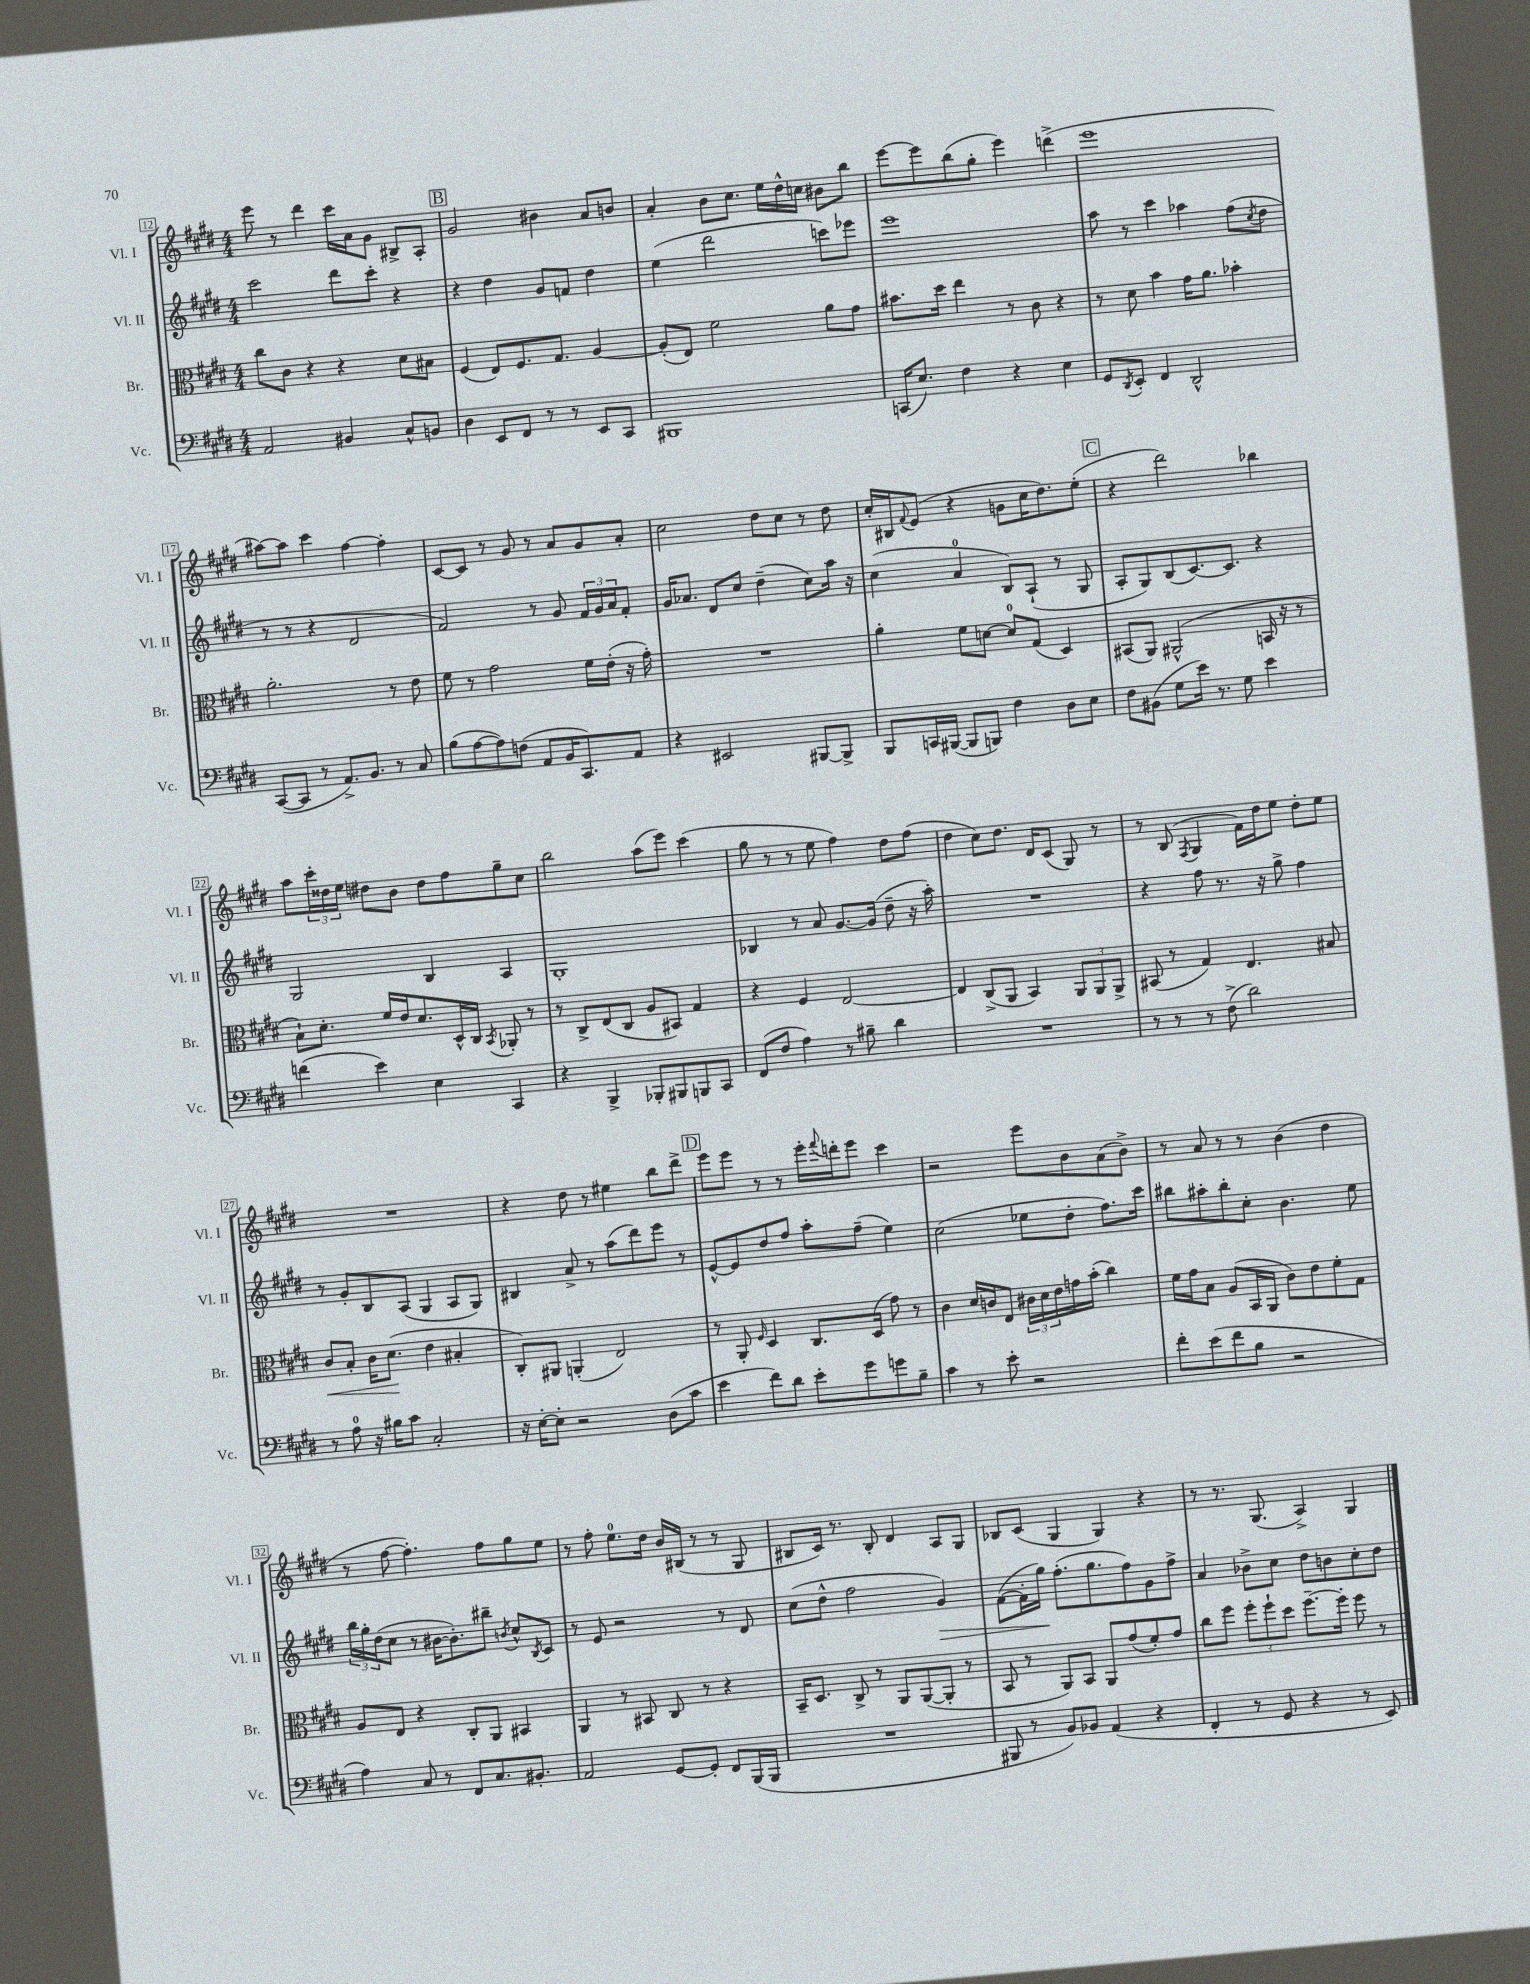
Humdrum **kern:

**kern	**kern	**dynam	**kern	**dynam	**kern
*part4	*part3	*part3	*part2	*part2	*part1
*staff4	*staff3	*staff3	*staff2	*staff2	*staff1
*I"Vc.	*I"Br.	*	*I"Vl. II	*	*I"Vl. I
*I'Vc.	*I'Br.	*	*I'Vl. II	*	*I'Vl. I
*clefF4	*clefC3	*	*clefG2	*	*clefG2
*k[f#c#g#d#]	*k[f#c#g#d#]	*	*k[f#c#g#d#]	*	*k[f#c#g#d#]
*M4/4	*M4/4	*	*M4/4	*	*M4/4
=12	=12	=12	=12	=12	=12
2AA/	8cc#\L	.	2ccc#\	.	8eee\
.	8c#\J	.	.	.	8r
.	4r	.	.	.	4ddd#\
4BB#X/	4r	.	8ddd#\L	.	16ccc#\LL
.	.	.	.	.	16a\J
.	.	.	8ccc#'\J	.	8g#\J
8C#^^/L	8d#\L	.	4r	.	8B#X^/L
8BBn/J	8B#X\J	.	.	.	8A'/J
!!LO:REH:place=s1:t=B
=13	=13	=13	=13	=13	=13
4D#\	(4F#/	.	4r	.	2g#/
8EE/L	8E/L)	.	4dd#\	.	.
8FF#/J	8.F#/	.	.	.	.
8r	.	.	8g#/L	.	4b#X\
.	8.G#/J	.	.	.	.
8r	.	.	8fn/J	.	.
8EE/L	[4A/	.	4dd#\	.	8a/L
8CC#/J	.	.	.	.	8bn/J
=14	=14	=14	=14	=14	=14
1BBB#X	(8A'/L]	.	(4ee\	.	4a'/
.	8E/J)	.	.	.	.
.	2f#\	.	2ddd#\	.	8b\L
.	.	.	.	.	8.cc#\J
.	.	.	.	.	16ee\LL
.	.	.	.	.	16dd#^^\
.	.	.	.	.	16ccn\JJ
.	8a\L	.	8cccn\L)	.	8b#X\L
.	8g#\J	.	8eee-X\J	.	8bb\J
=15	=15	=15	=15	=15	=15
(16CCn/KL	8.b#X\L	.	1eee	.	[8eee\L
8.E/J)	.	.	.	.	.
.	.	.	.	.	8eee\]
.	16dd#\Jk	.	.	.	.
4F#\	4ee\	.	.	.	(8bb\
.	.	.	.	.	8gg#'\J
4r	8r	.	.	.	4eee\)
.	8c#\	.	.	.	.
4E\	4r	.	.	.	(4dddn^\
=16	=16	=16	=16	=16	=16
8GG#/L	8r	.	8aa\	.	1eee
8qDD#/	.	.	.	.	.
8EE'/J	8d#\	.	8r	.	.
4FF#/	4b\	.	4ccc#\	.	.
2DD#^^/	16g#\KL	.	4aa-X\	.	.
.	8.a\J	.	.	.	.
.	4b-X'\	.	(8ff#\L	.	.
.	.	.	8qcc#/	.	.
.	.	.	8dd#\J	.	.
!!LO:LB:g=z
=17	=17	=17	=17	=17	=17
([8CC#/L	2.a'\	.	8r	.	[8aa#X\L)
8CC#/J]	.	.	8r	.	8aa#\J]
8r	.	.	4r	.	4ccc#\
8.AA^/L)	.	.	.	.	.
.	.	.	2d#/	.	[4ff#\
8.BB/J	.	.	.	.	.
8r	8r	.	.	.	4ff#'\]
8C#/	8e\	.	.	.	.
=18	=18	=18	=18	=18	=18
(8B\L	8f#\	.	2f#/)	.	[8c#/L
[8A\	8r	.	.	.	8c#/J]
8A\])	2g#\	.	.	.	8r
(8Fn\J	.	.	.	.	8g#/
8AA/L	.	.	8r	.	8r
16BB/K	.	.	8g#/	.	8a/L
8.CC#/)	.	.	.	.	.
.	16f#\LL	.	24f#/LL	.	8g#/
.	.	.	24g#/	.	.
.	(16e'\JJ	.	.	.	.
.	.	.	24a/J	.	.
8AA/J	16r	.	8f#'/J	.	8a'/J
.	16g#'\)	.	.	.	.
=19	=19	=19	=19	=19	=19
4r	1r	.	16g#/KL	.	2cc#\
.	.	.	8.a-X/J	.	.
2EE#X/	.	.	8d#/L	.	.
.	.	.	8cc#/J	.	.
.	.	.	(4dd#~\	.	8dd#\L
.	.	.	.	.	8cc#\J
[8BBB#X/L	.	.	8cc#\L)	.	8r
8BBB#^/J]	.	.	16aa\Jk	.	8dd#\
.	.	.	16r	.	.
=20	=20	=20	=20	=20	=20
8BBB/L	4a'\	.	(4cc#\	.	16cc#'/LL
.	.	.	.	.	16B#X/J
.	.	.	.	.	8qqf#/
16CCn/L	.	.	.	.	(8e/J
([16BBB#X/JJ	.	.	.	.	.
8BBB#/L]	8f#\L	.	4a/	.	4r
8BBBn/J)	[8dn\J	.	.	.	.
4F#\	8d/L]	.	8B/L)	.	8gn\L
.	(8G#/J	.	(8A`/J	.	16cc#\K
.	.	.	.	.	8.dd#\)
8D#\L	4D#/)	.	8r	.	.
8E\J	.	.	8G#/	.	(8ee'\J
!!LO:REH:place=s1:t=C
=21	=21	=21	=21	=21	=21
8F#\L	(8BB#X/L	.	8A'/L	.	4r
(8BB#X\J	8AA/J)	.	8G#/)	.	.
8G#\L	(2AA#X^^/	.	(8B/	.	2ddd#\)
16e\Jk)	.	.	[8.c#/)	.	.
8.r	.	.	.	.	.
.	.	.	8.c#/J]	.	.
8G#\	.	.	.	.	.
4e\	16BBn/	.	4r	.	4bb-X\
.	16r	.	.	.	.
.	8r	.	.	.	.
!!LO:LB:g=z
=22	=22	=22	=22	=22	=22
(4fn\	8B`\L)	.	2G#/	.	8aa\L
.	8.d#'\J	.	.	.	24ccc#'\L
.	.	.	.	.	24dd##X\
.	.	.	.	.	24ee\JJ
4e\)	.	.	.	.	8dd#X\L
.	16f#/LL	.	.	.	.
.	16e/J	.	.	.	8b\J
.	8.d#/	.	.	.	.
4E\	.	.	4B/	.	8dd#\L
.	16D#^^/L	.	.	.	8ff#\
.	16C#/JJ	.	.	.	.
.	8qBB/	.	.	.	.
4CC#/	8AA-X'/	.	4A/	.	8gg#~\
.	8r	.	.	.	8cc#\J
=23	=23	=23	=23	=23	=23
4r	8r	.	1G#'	.	2bb\
.	8C#^/L	.	.	.	.
4BBB^/	(8E/	.	.	.	.
.	8C#/J	.	.	.	.
8BBB-X'/L	8A/L	.	.	.	(8aa\L
8BBB#X/	8BB#X/J)	.	.	.	8eee\J)
8BBBn/	4G#/	.	.	.	(4ccc#\
8CC#/J	.	.	.	.	.
=24	=24	=24	=24	=24	=24
(8FF#/L	4r	.	4B-X/	.	8gg#\
8F#/J	.	.	.	.	8r
4A\)	4F#/	.	8r	.	8r
.	.	.	8a/	.	8ee\
8r	[2E/	.	[8.g#/L	.	4ff#\)
8B#X~\	.	.	.	.	.
.	.	.	(16g#/Jk]	.	.
4d#\	.	.	8dd#~\	.	8dd#\L
.	.	.	16r	.	(8ff#\J
.	.	.	16aa'\)	.	.
=25	=25	=25	=25	=25	=25
1r	4E/]	.	1r	.	4dd#\
.	(8C#^/L	.	.	.	8cc#\L)
.	8AA/J	.	.	.	8.dd#\J
.	4BB/)	.	.	.	.
.	.	.	.	.	16d#/KL
.	.	.	.	.	(8c#/J
.	12AA/L	.	.	.	8G#/)
.	12AA/	.	.	.	.
.	.	.	.	.	8r
.	12AA^/J	.	.	.	.
=26	=26	=26	=26	=26	=26
8r	(8BB#X/	.	4r	.	8r
8r	8r	.	.	.	(8B/
.	.	.	.	.	8qF#/
8r	4G#/)	.	8ff#\	.	4G#/
(8F#^\	.	.	8.r	.	.
2d#\)	4.E/	.	.	.	16f#\LL)
.	.	.	16r	.	16dd#\J
.	.	.	8gg#^\	.	8ee\J
.	.	.	4ff#\	.	8dd#'\L
.	8B#X/	.	.	.	8ee\J
!!LO:LB:g=z
=27	=27	=27	=27	=27	=27
!	!	!LO:HP:b	!	!	!
8r	8c#/L	<	8r	.	1r
8A\	8B'/J	.	8g#'/L	.	.
16r	16c#\KL	.	8B/	.	.
16B#X\KL	(8.d#\J	.	.	.	.
8c#\J	.	.	(8A/J	.	.
2C#'/	4e\	[	4G#/	.	.
.	4B#X'/	.	8A/L	.	.
.	.	.	8G#/J)	.	.
=28	=28	=28	=28	=28	=28
16r	8C#'/L)	.	4B#X/	.	4r
[16E'\KL	.	.	.	.	.
8E'\J]	8AA#X/J	.	.	.	.
2r	(4AAn'/	.	8a^/	.	8dd#\
.	.	.	8r	.	8r
.	2E/)	.	(8aa\L	.	4ee#X\
.	.	.	8ddd#\)	.	.
(8D#\L	.	.	8eee\J	.	8bb\L
8c#\J	.	.	8r	.	8ddd#^\J
!!LO:REH:place=s1:t=D
=29	=29	=29	=29	=29	=29
4e\	8r	.	[8e^^/L	.	8eee\L
.	8AA'/	.	8e/]	.	8eee\J
.	16qqF#/	.	.	.	.
8f#\L)	4D#/	.	8dd#/	.	8r
8d#\J	.	.	8ff#/J	.	8r
8e'\L	8.C#/L	.	8aa'\L	.	16eee'\LL
.	.	.	.	.	8qqfff#/
.	.	.	.	.	16dddn'\J
8g#\	.	.	(8ff#~\J	.	8eee\J
.	(16D#/Jk	.	.	.	.
8gn\	8g#\)	.	4ee\)	.	4ccc#\
8B~\J	8r	.	.	.	.
=30	=30	=30	=30	=30	=30
4c#\	4c#\	.	(2cc#\	.	2r
8r	16d#/LL	.	.	.	.
.	16cn/J	.	.	.	.
8e'\	8E/J	.	.	.	.
2r	24c#X\LL	.	8ee-X\L	.	8eee\L
.	24d#\	.	.	.	.
.	24e\	.	.	.	.
.	16gn\	.	8dd#'\J	.	8b\
.	(16b'\JJ	.	.	.	.
.	4cc#\)	.	8.ff#\L)	.	(8a\
.	.	.	.	.	8b^\J)
.	.	.	16ccc#\Jk	.	.
=31	=31	=31	=31	=31	=31
8f#'\L	16f#\LL	.	8bb#X\L	.	8r
.	16g#\J	.	.	.	.
(8e\	8B\J	.	8aa#X'\	.	8a/
8f#\	(8A/L	.	8bb#'\	.	8r
8B\J	16BB/L	.	8cc#'\J	.	8r
.	16AA/JJ	.	.	.	.
2r	8c#\L)	.	4.b\	.	(4b\
.	8e\	.	.	.	.
.	8f#'\	.	.	.	4dd#\
.	8G#\J	.	8ee\	.	.
!!LO:LB:g=z
=32	=32	=32	=32	=32	=32
4A\)	8A/L	.	24bb\LL	.	8r
.	.	.	24gg#'\	.	.
.	.	.	(24dd#\J	.	.
.	8E/J	.	8cc#\J	.	[8ff#\
8C#/	4r	.	8r	.	4.ff#'\])
8r	.	.	[16b#X\KL	.	.
.	.	.	8.b#'\])	.	.
8FF#/L	8C#'/L	.	.	.	.
8.C#/	8AA/J	.	8bb#X~\J	.	8ff#\L
.	.	.	8qbn/	.	.
.	4BB#X/	.	8cc#^^/L	.	8gg#\
8.BB#X'/J	.	.	.	.	.
.	.	.	8qB/	.	.
.	.	.	8c#/J	.	8ee\J
=33	=33	=33	=33	=33	=33
2AA/	4AA/	.	8r	.	8r
.	.	.	8e/	.	8ff#'\
.	8r	.	2r	.	8.ee\L
.	8BB#X/	.	.	.	.
.	.	.	.	.	16dd#\Jk
[8GG#/L	8C#/	.	.	.	16b/LL
.	.	.	.	.	(16B#X/JJ
8GG#'/J]	8r	.	.	.	8r
8FF#/L	4r	.	8r	.	8r
(16BBB/L	.	.	8d#/	.	8G#/
16BBB/JJ	.	.	.	.	.
=34	=34	=34	=34	=34	=34
1r	16BB~/KL	.	(8cc#\L	.	8B#X/L
.	8.D#/J	.	.	.	.
.	.	.	8dd#^^\J	.	16c#/Jk)
.	.	.	.	.	8.r
.	8C#^/	.	2ff#\	.	.
.	8r	.	.	.	8B#'/
.	8AA/L	.	.	.	4d#/
.	([8AA/	.	.	.	.
!	!	!	!	!LO:HP:b	!
.	8AA'/J]	.	4g#/)	>	8A/L
.	8r	.	.	.	8G#/J
=35	=35	=35	=35	=35	=35
8BBB#X/	8BB/	.	([8f#\L	.	8B-X/L
8r	8r	.	16f#'\L]	.	(8c#/J
.	.	.	16gg#\JJ)	.	.
8BB/L)	8AA/L)	.	(8.ff#'\L	]	4G#/
8BB-X/J	8BB/J	.	.	.	.
.	.	.	8.gg#\	.	.
(4AA/	8AA/L	.	.	.	4G#/)
.	(8g#/	.	8ff#\)	.	.
4r	8f#'/)	.	8g#\	.	4r
.	8g#/J	.	8ff#^\J	.	.
=36	=36	=36	=36	=36	=36
4FF#'/	8cc#\L	.	4a/	.	8r
.	8ff#\J	.	.	.	8.r
8r	12ff#'\L	.	8b-X^\L	.	.
.	.	.	.	.	(8.G#/
.	12ff#`\	.	.	.	.
8GG#/	.	.	8cc#\J	.	.
.	12dd#\J	.	.	.	.
4r	[8.ff#~\L	.	8dd#\L	.	4A^/)
.	.	.	8bn\	.	.
.	16ff#'\Jk]	.	.	.	.
8r	8ff#\	.	8cc#'\	.	4G#/
8EE/)	8r	.	8dd#\J	.	.
==	==	==	==	==	==
*-	*-	*-	*-	*-	*-
